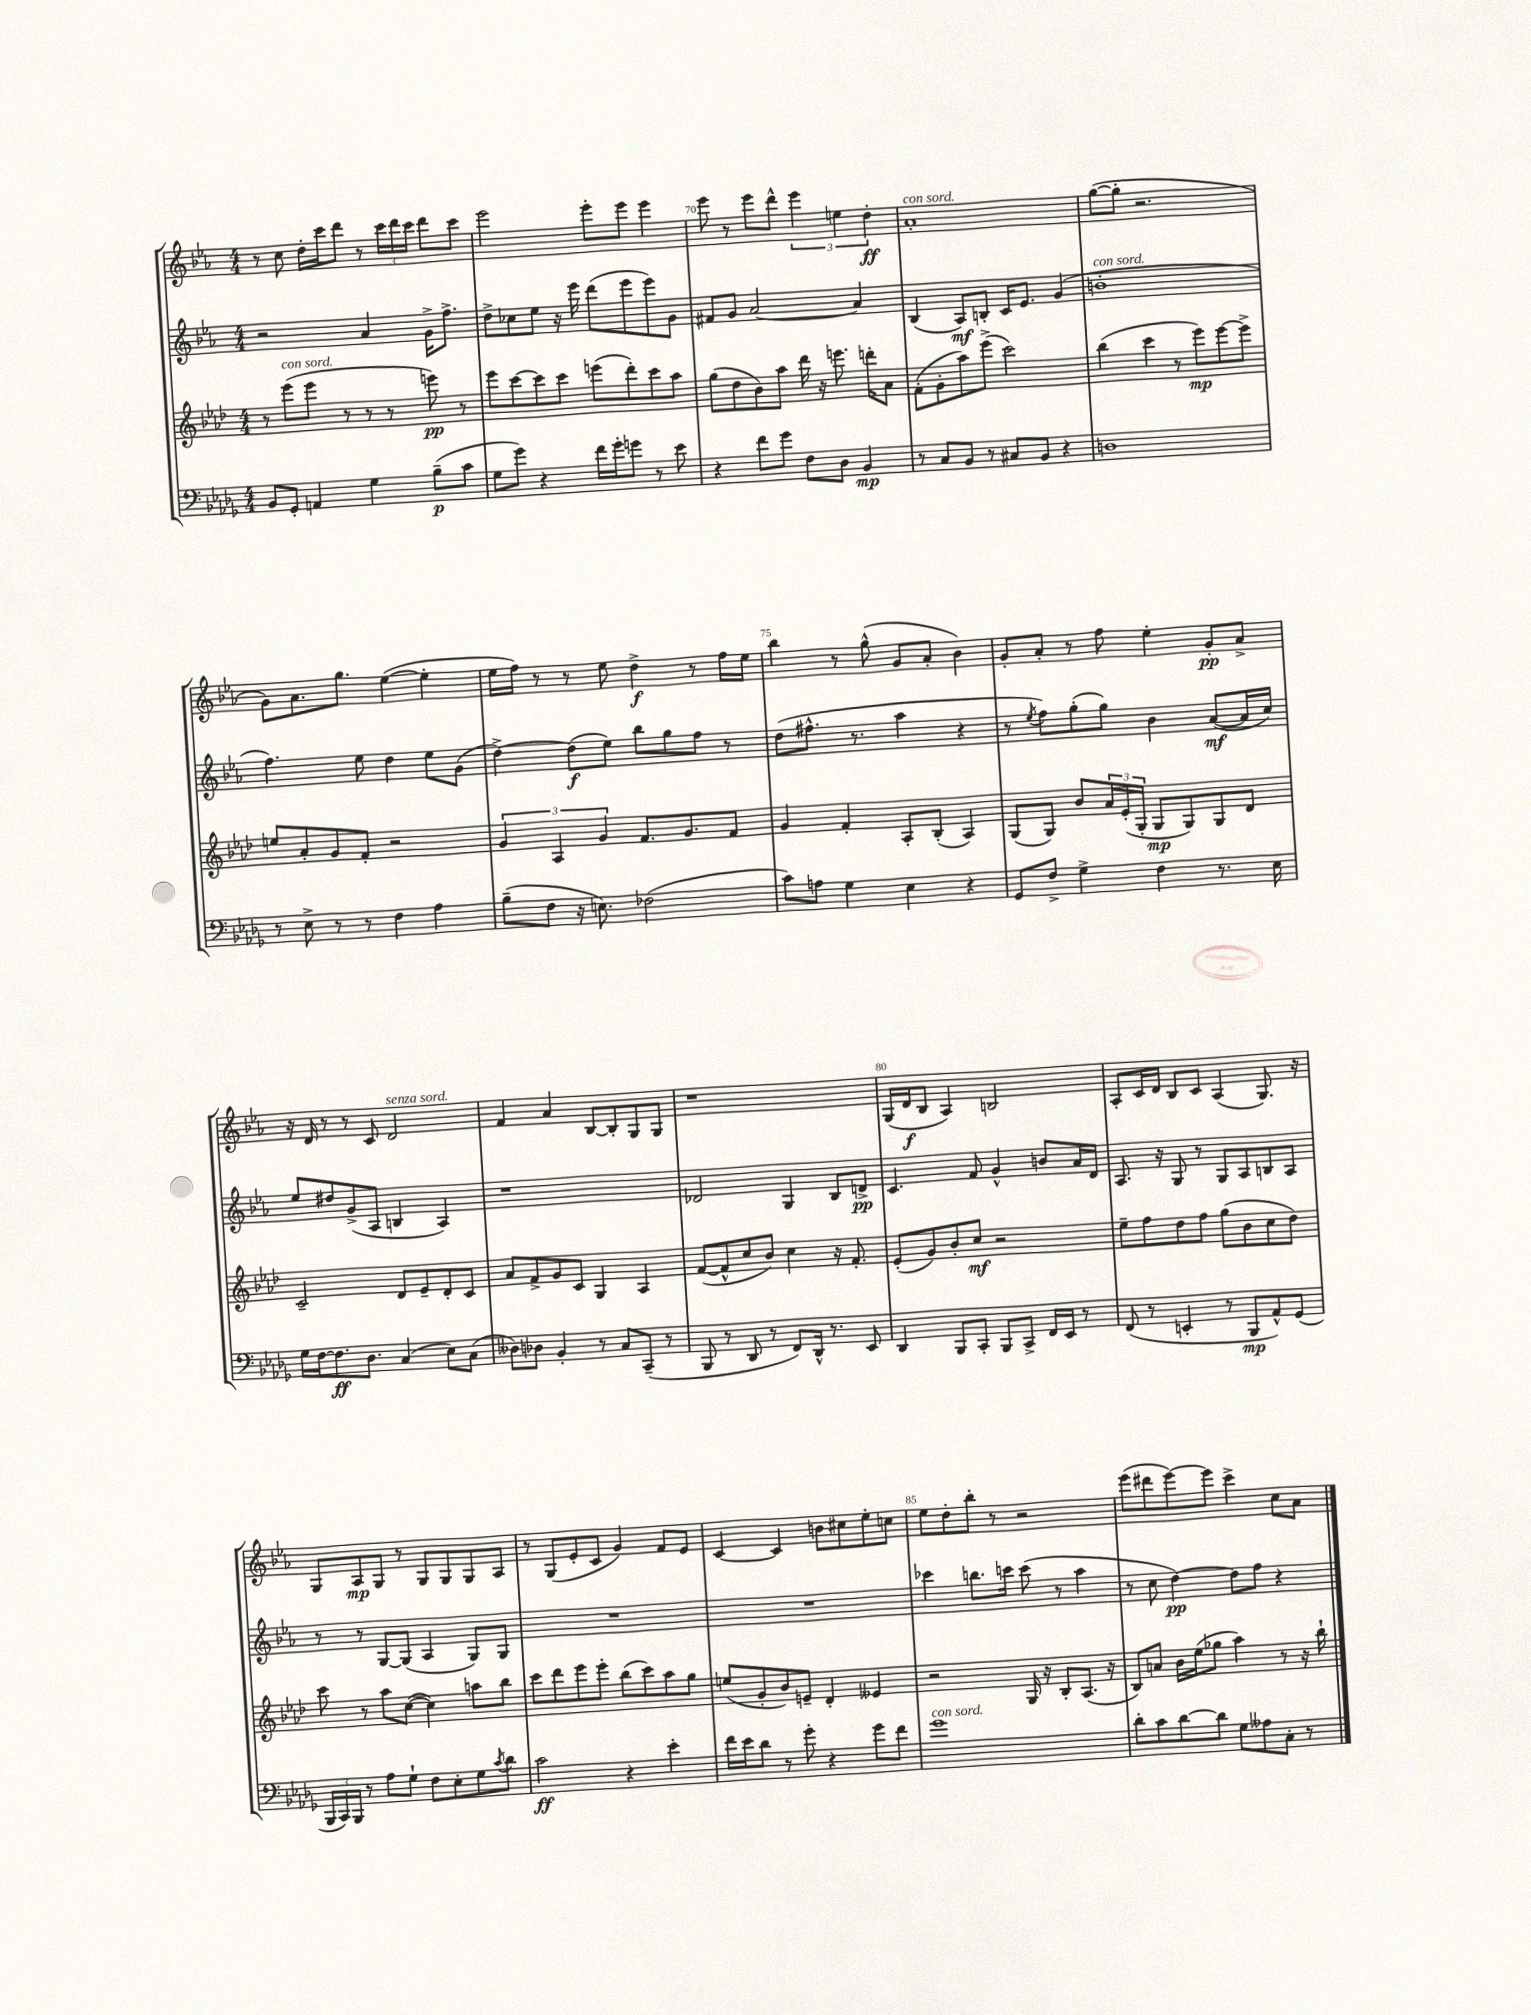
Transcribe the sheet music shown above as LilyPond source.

<<
\new StaffGroup <<
\new Staff = "s0" {
    \clef treble \key ees \major \numericTimeSignature \time 4/4
    r8 c''8 d''16-. c'''16 d'''8 r8 \tuplet 3/2 { c'''16 d'''16 c'''16 } d'''8 c'''8 |
    ees'''2 ees'''8-. ees'''8 ees'''4 |
    ees'''8 r8 ees'''8 d'''8-^ \tuplet 3/2 { ees'''4 e''4 d''4-.\ff } |
    aes'1-.^\markup { \italic "con sord." } |
    g''8~( g''8-. r2. |
    g'8) aes'8. g''8. ees''4~( ees''4-. |
    ees''16 f''16) r8 r8 ees''8 d''4->\f r8 f''16 ees''16 |
    bes''4 r8 g''8-^( g'8 aes'8-. bes'4) |
    g'8-. aes'8-. r8 f''8 ees''4-. g'8-.\pp aes'8-> |
    r16 d'16 r8 r8 c'8 d'2^\markup { \italic "senza sord." } |
    f'4 aes'4 bes8~ bes8-. g8 g8 |
    r1 |
    g16( d'16\f bes8 aes4) b2 |
    aes8-. c'16 d'16 bes8 c'8 aes4( g8.) r16 |
    g8 aes8\mp g8 r8 g8 g8 g8 aes8 |
    r8 g8( ees'8-. c'8 g'4) f'8 ees'8 |
    c'4~ c'4 b'8 cis''8 ees''8-. c''8 |
    ees''8 d''8-. bes''8-. r8 r2 |
    ees'''8( dis'''8 ees'''8~) ees'''8 c'''4-> c''8 aes'8 \bar "|." |
}
\new Staff = "s1" {
    \clef treble \key ees \major \numericTimeSignature \time 4/4
    r2 aes'4 g'16-> f''8.-> |
    d''8-> ces''8 ees''8 r16 ees'''16 d'''8( ees'''8 ees'''8) g'8 |
    fis'8 g'8 aes'2~ aes'4 |
    bes4( aes8\mf) b8-. c'16 ees'8. g'4( |
    b'1-.^\markup { \italic "con sord." } |
    f''4.) ees''8 d''4 ees''8 g'8( |
    d''4~->) d''8\f( ees''8) bes''8 g''8 f''8 r8 |
    d''8( fis''8.-^ r8. aes''4 r4 |
    r8 \acciaccatura { ees''8 } f''8) g''8-.( g''8) bes'4 aes'8~\mf( aes'16 c''16) |
    ees''8 dis''8 g'8->( aes8 b4 aes4) |
    r1 |
    des'2 g4 bes8 d'8->\pp |
    c'4. f'8 g'4-^ b'8 aes'16 d'16 |
    aes8. r16 g8 r8 g8 aes8 b8 aes8 |
    r8 r8 g8~ g8( aes4 g8) g8 |
    R1 |
    R1 |
    ces'''4 b''8. c'''16 c'''8( r8 aes''4 |
    r8 c''8 d''4~\pp) d''8 f''8 r4 \bar "|." |
}
\new Staff = "s2" {
    \clef treble \key aes \major \numericTimeSignature \time 4/4
    r8 ees'''8^\markup { \italic "con sord." }( ees'''8 r8 r8 r8 e'''8\pp) r8 |
    ees'''8 c'''8~ c'''8 c'''8 e'''8( des'''8-.) c'''8 aes''8 |
    g''8( des''8 bes'8) aes''8 des'''16 r16 e'''8. d'''16-. aes'8 |
    f'8-.( g'8-. aes''8) ees'''8->( c'''2) |
    bes''4( c'''4 r8 ees'''8\mp) ees'''8~ ees'''8-> |
    e''8 aes'8-. g'8 f'8-. r2 |
    \tuplet 3/2 { g'4 aes4 g'4 } f'8. g'8. f'8 |
    g'4 f'4-. aes8-. bes8-.( aes4) |
    g8( g8) bes'8 \tuplet 3/2 { aes'16 ees'16-.( g16-. } g8\mp g8) g8 des'8 |
    c'2-- des'8 ees'8-- des'8-. c'8 |
    aes'8 f'8-> g'8 c'8 g4 aes4 |
    f'8~( f'8-^ c''8 bes'8) c''4 r16 f'8.-. |
    ees'8-.( g'8) bes'8-. c''8\mf r2 |
    ees''8-- f''8 des''8 f''8 g''8( bes'8 c''8 des''8) |
    c'''8 r8 aes''8 c''8~( c''4) a''8 bes''8 |
    c'''8 des'''8 ees'''8 ees'''8-. bes''8( c'''8) aes''8 g''8 |
    e''8( g'8-. bes'8) e'8-- des'4-. eeses'4 |
    r2 g16 r16 bes8-. aes8.( r16 |
    bes8) a'8 bes'16 ees''16( ges''8 aes''4) r8 r16 bes''16-! \bar "|." |
}
\new Staff = "s3" {
    \clef bass \key des \major \numericTimeSignature \time 4/4
    bes,8 ges,8-. a,4 ges4 bes8--\p( c'8 |
    ges8 ges'8) r4 f'16 ges'16-. g'8 r8 ees'8 |
    r4 f'8 ges'8 f8 des8 bes,4\mp |
    r8 c8 bes,8 r8 cis8 bes,8 r4 |
    d1 |
    r8 ees8-> r8 r8 f4 aes4 |
    bes8--( f8 r16 e8.) fes2( |
    c'8) a8 ges4 ees4 r4 |
    ges,8 f8-> ges4-> f4 r8. ees16 |
    ges16 f16~ f8.\ff des8. c4( ees8) c8( |
    deses8) des8 bes,4-. r8 c8 c,8--( r8 |
    bes,,8 r8 des,8 r8 f,8) des,16-^ r8. ees,8 |
    des,4 bes,,8 c,8-. bes,,8 c,8-> f,16 ees,16 r8 |
    f,8( r8 e,4-. r8 bes,,8\mp aes,8-^) ges,8( |
    \tuplet 3/2 { bes,,16 c,16) bes,,16 } r8 aes8 ges8-! f8 ees8-. ges8 \acciaccatura { c'8 } des'8 |
    c'2\ff r4 ees'4-. |
    f'16 ees'16 des'8 r8 ges'8-. r4 ges'8 f'8 |
    ges'1^\markup { \italic "con sord." } |
    des'8-. c'8 des'8~ des'8 ges8 aeses8 c8-. r8 \bar "|." |
}
>>
>>
\layout { \context { \Score currentBarNumber = #68 \override BarNumber.break-visibility = ##(#f #t #t) barNumberVisibility = #(every-nth-bar-number-visible 5) } }
